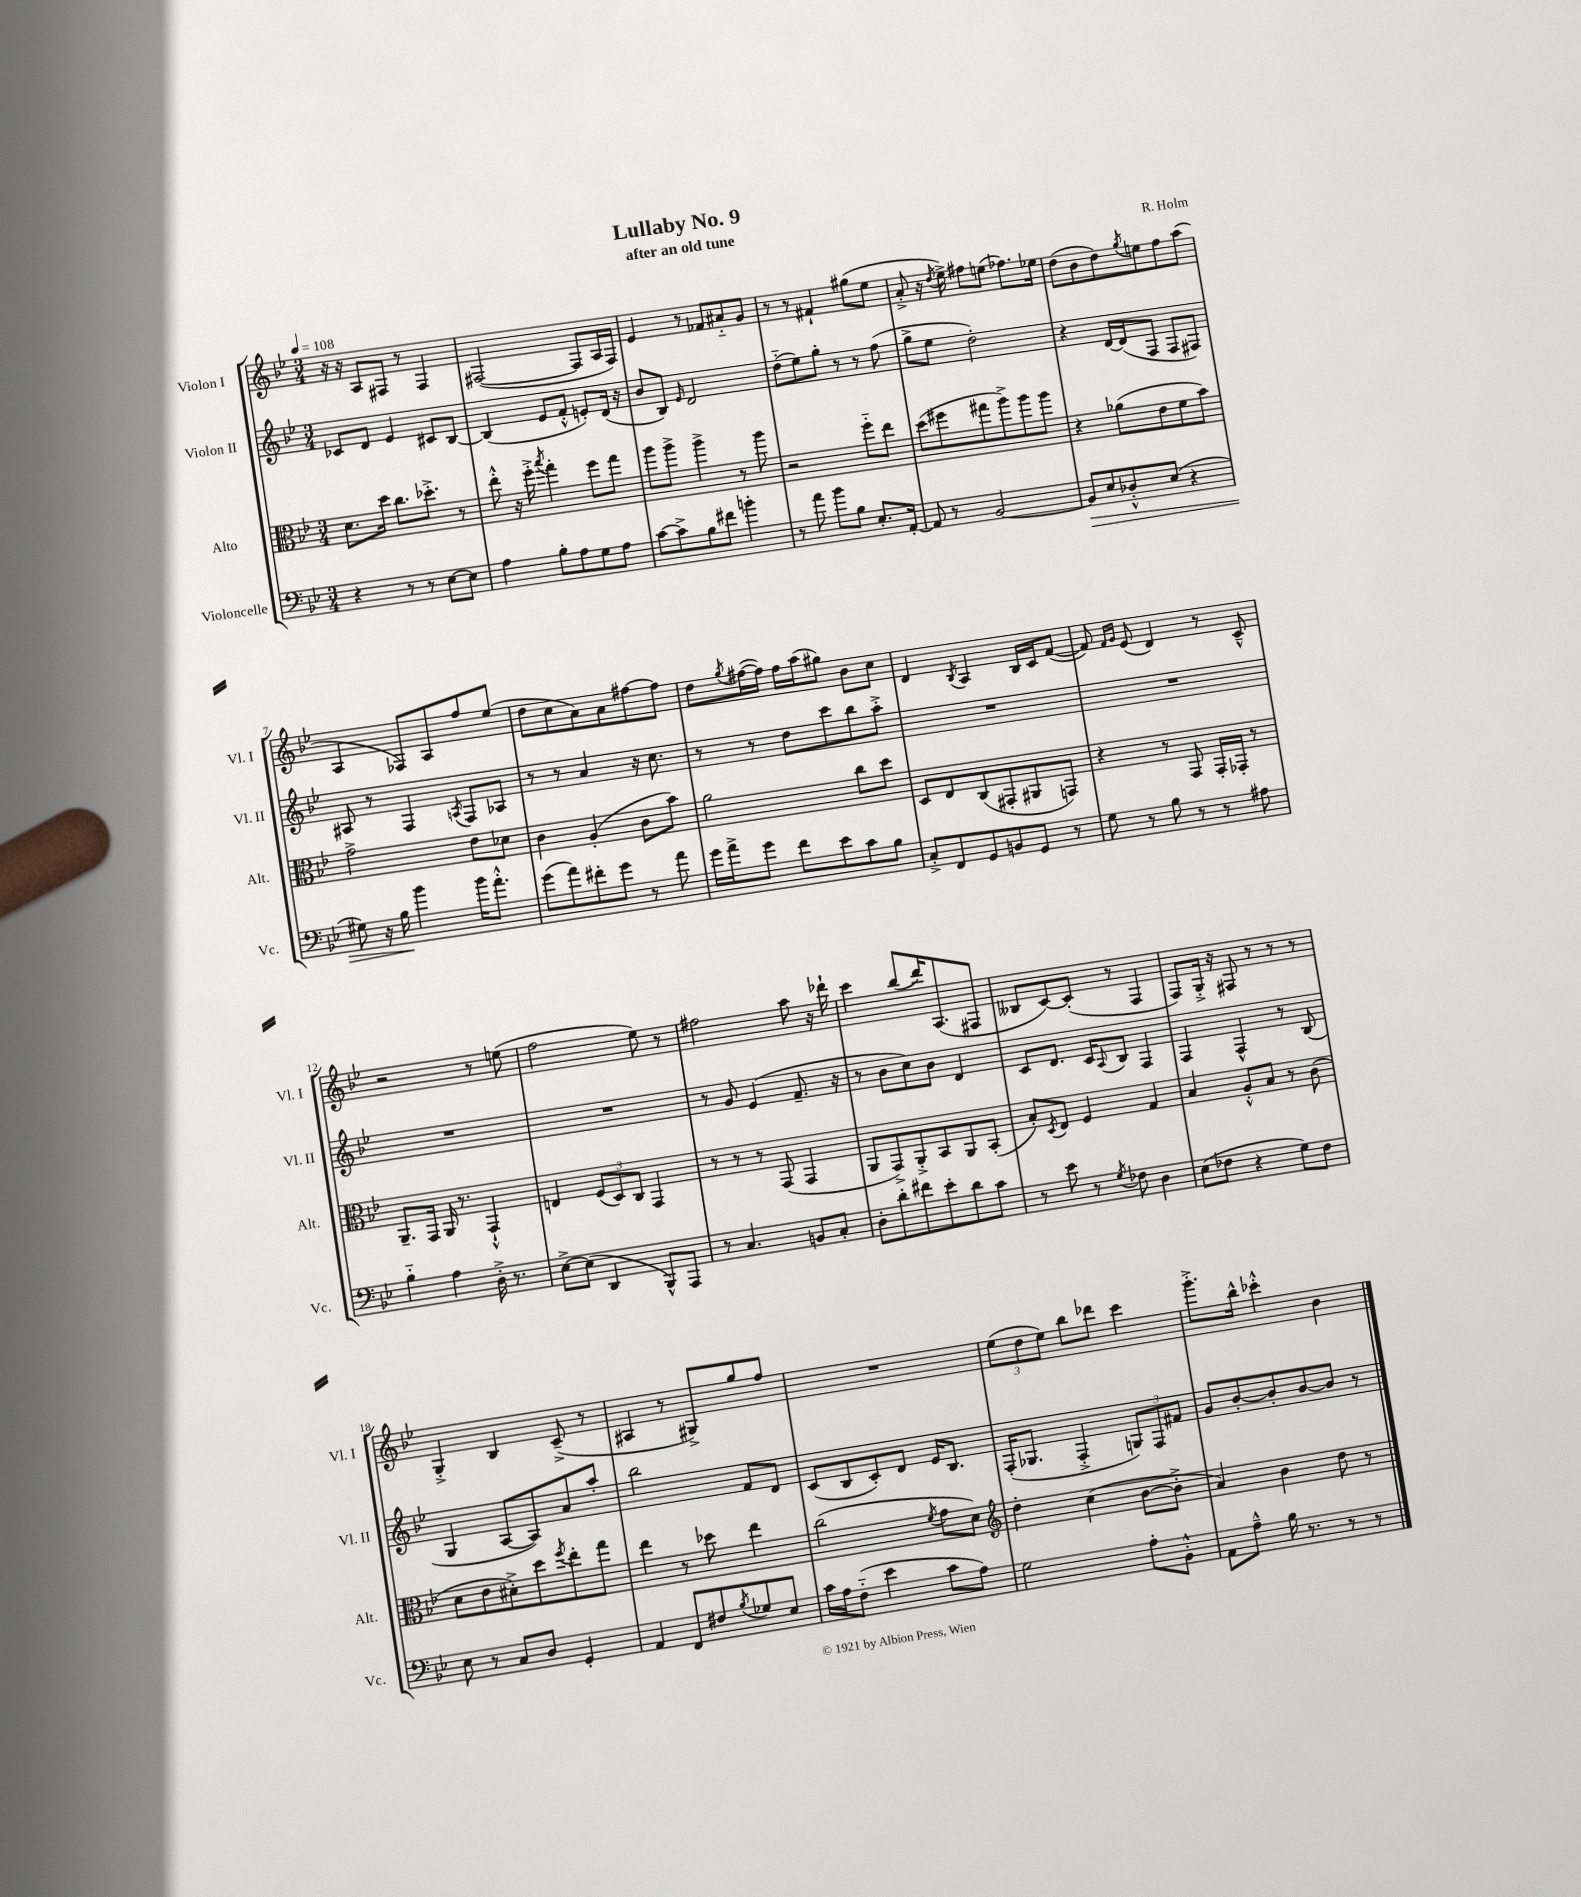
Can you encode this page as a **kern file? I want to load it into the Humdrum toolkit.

**kern	**kern	**kern	**kern
*staff4	*staff3	*staff2	*staff1
*clefF4	*clefC3	*clefG2	*clefG2
*k[b-e-]	*k[b-e-]	*k[b-e-]	*k[b-e-]
*M3/4	*M3/4	*M3/4	*M3/4
*MM108	*MM108	*MM108	*MM108
4r	8.d	8c-	16r
.	.	.	16r
.	.	8d	8A
.	16dd	.	.
8r	8.cc	4e-	8F#
8r	.	.	8r
.	8.dd-'^	.	.
[8E-	.	8c#	4F#
8E-]	8r	[8B-	.
=	=	=	=
4A	8ee-'^^	(4B-]	([2F#
.	16r	.	.
.	16ff'^	.	.
.	8qbb-	.	.
8B-'	4gg'	8e-	.
8A	.	8f'^^	.
8G	8ff	8e')	8F#]
8A	8gg	(16d	16A
.	.	16r	16F#)
=	=	=	=
[8c	8aa	8b-	4e-
8c^]	8aa^	8B-)	.
.	.	16qqe-	.
8B-	4aa^	2d	8r
8f#	.	.	8f-
4b'	8r	.	8a#'~
.	8aa	.	8g
=	=	=	=
8r	2r	(8dd'~	8r
8a	.	8ee-)	8r
8b-	.	8gg'	4f#`
8B-	.	8r	.
8.E-'	8ff'~	8r	(8gg#
.	8ee-	(8ff	8ee-
[16AA'	.	.	.
=	=	=	=
8AA]	(8dd	8gg^	8a'^
8r	8ff#	8ee-	16r
.	.	.	8qdd
.	.	.	16ee-^)
[2BB-	8gg#	2dd')	8ff#
.	8aa^)	.	(8ee
.	8aa	.	8.ff-)
.	8aa	.	.
.	.	.	16ee-
=	=	=	=
8BB-]	4r	4r	(8dd
8E-	.	.	8b-
8D-'^^	(8a-	[16d	8dd)
.	.	(16d]	.
.	.	.	8qgg
(8E-	8e-	8F	8ee
4r	8f	8F	8ff
.	8b-)	8F#)	(8aa
=	=	=	=
8G#)	2g^	8A#	4A
16r	.	8r	.
16B-	.	.	.
4b-	.	4F	8F-)
.	.	.	8A
.	.	8qA	.
16b-	8e-	8F	8ff
8.a'^^	.	.	.
.	8d-	8A-	(8ee-
=	=	=	=
(8g	4c	8r	8dd
8a)	.	8r	8cc
8f#'	(4A'	4a	8a)
8g	.	.	8a
8r	8c	16r	[8ff#
.	.	8.cc	.
8a	8b-)	.	8ff#]
=	=	=	=
16g	2a	8r	8dd
16a^	.	.	.
.	.	.	8qgg
8g	.	8r	([16ff#
.	.	.	16ff#])
8f	.	8dd	16ff#
.	.	.	(16aa
8e-	.	8ccc	8gg#)
8c	8cc	8bb-	8b-
8B-	8dd	8aa'^	8cc
=	=	=	=
8C'^	8D	2.r	4d
8FF	8E-	.	.
.	.	.	8qB-
8GG	(8C	.	4A
8BB	8GG#'	.	.
8GG	8AA#	.	16B-
.	.	.	16c
8r	8GG)	.	([8f
=	=	=	=
8G	4r	2.r	8f])
.	.	.	16qqf
.	.	.	16qqg
8r	.	.	(8e-
8B-	8r	.	4d)
8r	8GG	.	.
8r	16GG'	.	8r
.	16GG-'	.	.
8A#	8r	.	8c~^^
=	=	=	=
4B-'~	8.AA~	2.r	2r
.	16GG	.	.
4A	16AA	.	.
.	8.r	.	.
16D'^	4GG`^^	.	8r
8.r	.	.	.
.	.	.	(8ee
=	=	=	=
[8E-^	4E	2.r	2ff
(8E-]	.	.	.
4DD	(12F	.	.
.	12D)	.	.
.	12C	.	.
8BBB-^^)	4GG	.	8ee-)
8AAA	.	.	8r
=	=	=	=
8r	8r	8r	2ff#
4.C	8r	8g	.
.	8r	(4e-	.
.	(8GG	.	.
8BB	4GG	8.f~	8aa
8C'	.	.	16r
.	.	16r	16ddd-`
=	=	=	=
8D'	8AA	8r	4ccc
8d'	8GG^)	8b-	.
8f#	8AA'^	8cc)	(8bb-
8e-'	8BB-	8b-	16ddd)
.	.	.	(8.A
8d	8AA	4d	.
8c	(8BB-'	.	8F#
=	=	=	=
8r	8B-')	8c	8B--
.	8qD	.	.
8e-	8E-	8.d	[8c)
8r	4F	.	(8c']
.	.	16c	.
8qG	.	8qqA	.
8F-	.	8B-	8r
4D	4G	4F	4F
=	=	=	=
(8E-	4B-	4F	8F)
8F-	.	.	16G'^
.	.	.	16r
4r	8A'^^	4F^^	8F#
.	8B-	.	8r
8G)	8r	8r	8r
8F-	(8c	(8B-	8r
=	=	=	=
8E-	8d	4G	4G'^
8r	8e-	.	.
8C	8d#'^)	[8A	4B-
8D	8dd	8A])	.
.	8qff	.	.
4GG'	8ee-'	8a	(8c~^
.	8gg	8aa'	8r
=	=	=	=
4AA	4ee-	2bb-	4A#
8FF	8r	.	8r
8F#	8dd-	.	8G#^)
8qB-	.	.	.
8G-	4ee-	8f	8gg
8E-	.	8d	8ff
=	=	=	=
16c	(2cc	(8c	2.r
16A	.	.	.
(8F'~	.	8B-	.
4e-	.	8c')	.
.	.	8d	.
.	8qf	.	.
8c	8g	16e-	.
.	.	8.B-	.
8A)	8d)	.	.
=	=	=	=
*	*clefG2	*	*
2G	4dd'	(16F'	(12ee-
.	.	8.G-	.
.	.	.	12dd
.	.	.	12ee-)
.	(4cc	4F'^	8bb-
.	.	.	8ddd-
8A'	[8b-	12G)	4ccc
.	.	12F	.
8BB-'^^	8b-'^]	.	.
.	.	12f#	.
=	=	=	=
8AA	4a)	8g	8.ggg'^
8A~^^	.	[8b-'	.
.	.	.	16bb-^^
16B-	4b-	8b-']	4ccc-'^^
8.r	.	.	.
.	.	[8b-	.
8r	8dd	8b-]	4b-
8r	8r	8r	.
==	==	==	==
*-	*-	*-	*-
